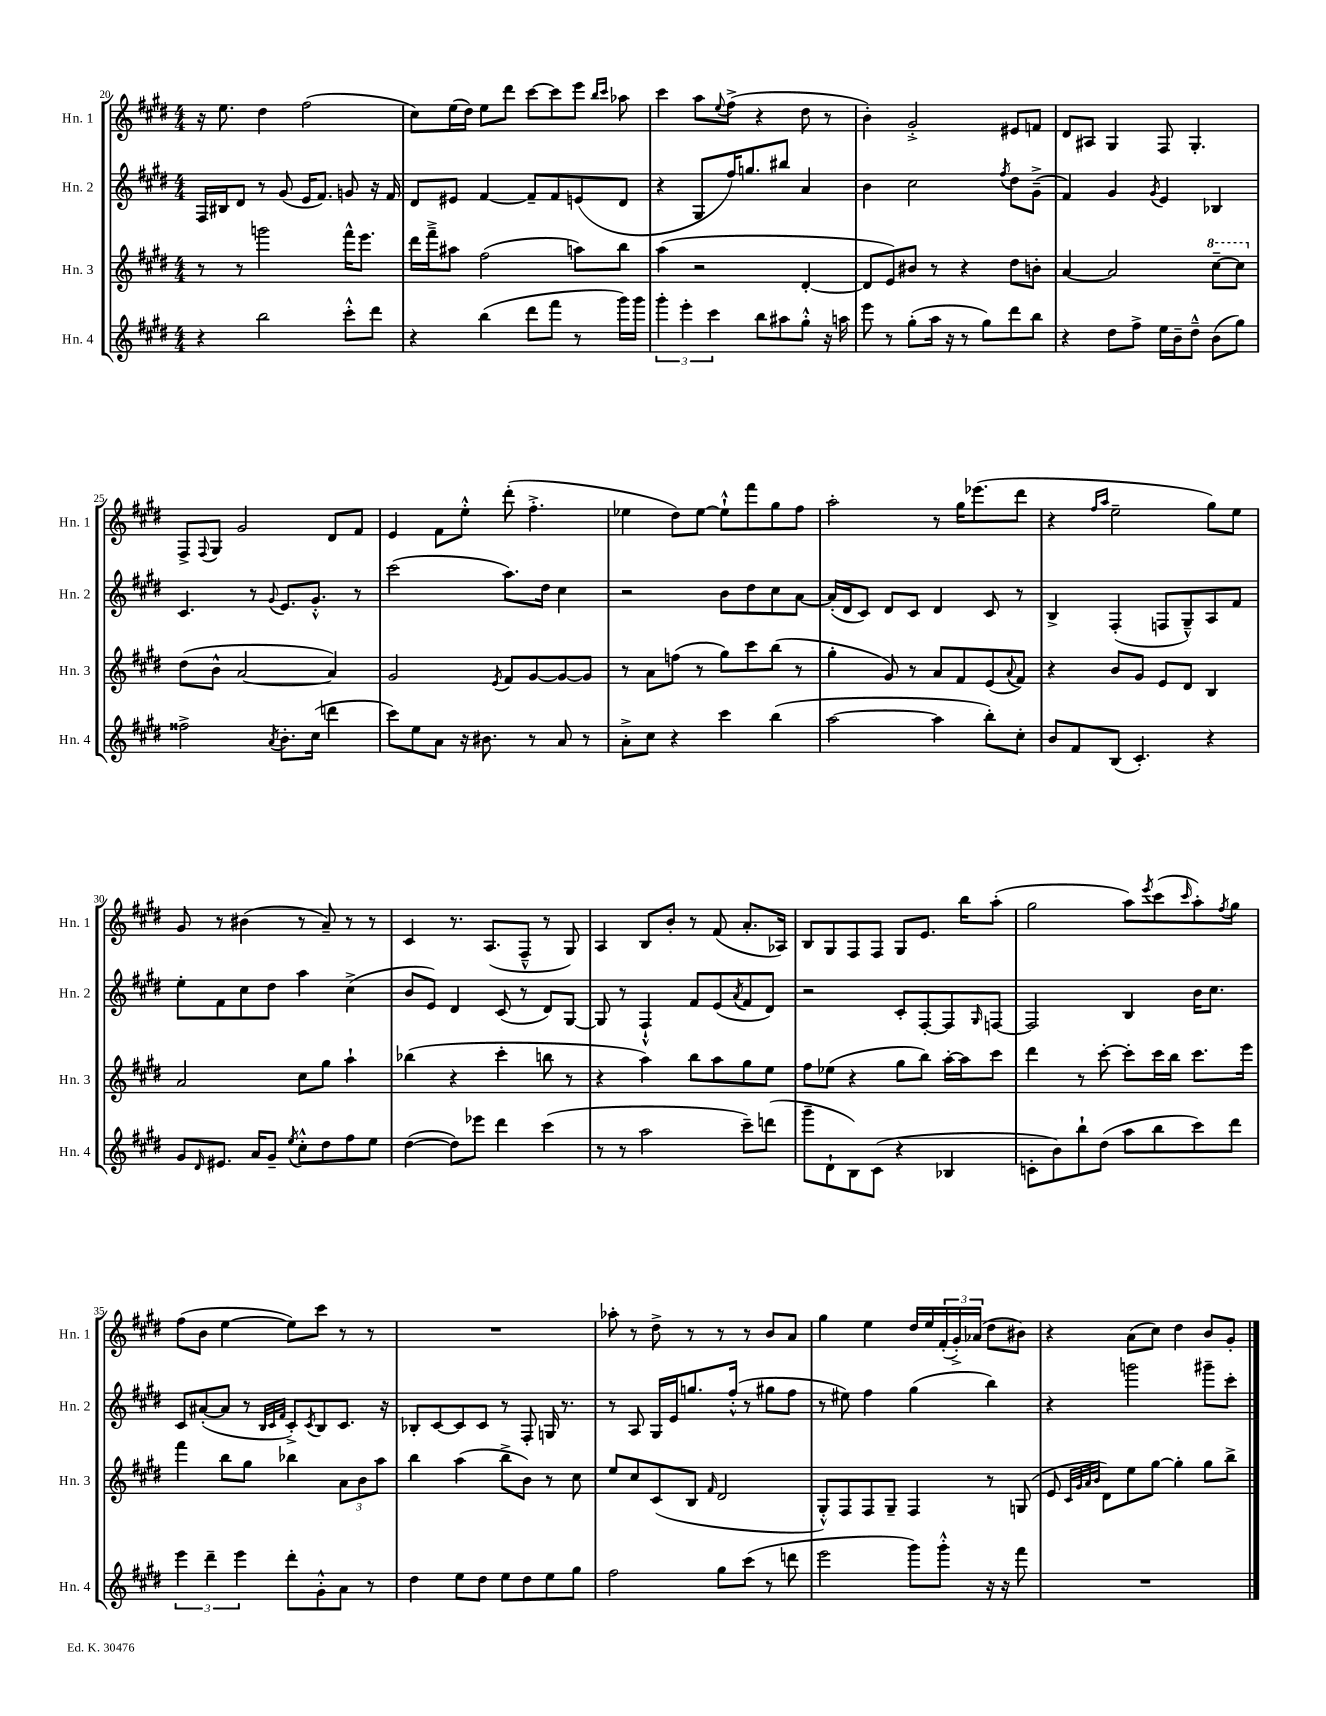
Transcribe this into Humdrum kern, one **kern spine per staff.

**kern	**kern	**kern	**kern
*part4	*part3	*part2	*part1
*staff4	*staff3	*staff2	*staff1
*I"Hn. 4	*I"Hn. 3	*I"Hn. 2	*I"Hn. 1
*I'Hn. 4	*I'Hn. 3	*I'Hn. 2	*I'Hn. 1
*clefG2	*clefG2	*clefG2	*clefG2
*k[f#c#g#d#]	*k[f#c#g#d#]	*k[f#c#g#d#]	*k[f#c#g#d#]
*M4/4	*M4/4	*M4/4	*M4/4
=20	=20	=20	=20
4r	8r	16F#/LL	16r
.	.	16B#X/J	8.ee\
.	8r	8d#/J	.
2bb\	2gggn\	8r	4dd#\
.	.	(8g#/	.
.	.	16e/KL	(2ff#\
.	.	8.f#/J)	.
8ccc#'^^\L	16fff#^^\KL	8gn/	.
.	8.eee\J	.	.
8ddd#\J	.	16r	.
.	.	16f#/	.
=21	=21	=21	=21
4r	16ddd#\LL	8d#/L	8cc#\L)
.	16fff#~^\J	.	.
.	8aa#X\J	8e#X/J	(16ee\L
.	.	.	16dd#\JJ)
(4bb\	(2ff#\	[4f#/	8ee\L
.	.	.	8ddd#\J
8ddd#\L	.	8f#~/L]	[8ccc#\L
8fff#\J	.	8f#/	8ccc#\]
8r	8aan\L)	(8en/	8eee\J
.	.	.	16qqbb/LL
.	.	.	16qqccc#/JJ
16ggg#\LL)	8bb\J	8d#/J	8aa-X\
16ggg#\JJ	.	.	.
=22	=22	=22	=22
6ggg#'\	(4aa\	4r	4ccc#\
6eee'\	.	.	.
.	2r	8G#/L	8aa\L
6ccc#\	.	.	.
.	.	.	8qqee/
.	.	16ff#/K)	(8ff#^\J
.	.	8.ggn/	.
8bb\L	.	.	4r
8aa#X\	.	8bb#X/J	.
8gg#'^^\J	[4d#'/	4a/	8dd#\
16r	.	.	8r
16aan\	.	.	.
=23	=23	=23	=23
8eee\	8d#/L]	4b\	4b'\)
8r	8e/)	.	.
(8gg#'\L	8b#X/J	2cc#\	2g#'^/
16aa\Jk	8r	.	.
16r	.	.	.
8r	4r	.	.
8gg#\L)	.	.	.
.	.	8qff#/	.
8ddd#\	8dd#\L	8dd#\L	8e#X/L
8bb\J	8bn'\J	(8g#~^\J	8fn/J
=24	=24	=24	=24
4r	[4a/	4f#/)	8d#/L
.	.	.	8A#X/J
8dd#\L	2a/]	4g#/	4G#/
8ff#^\J	.	.	.
.	.	8qg#/	.
16ee\LL	.	4e/	8F#/
16b~\J	.	.	.
8dd#~^^\J	.	.	4.G#'/
*	*8va	*	*
(8b\L	[8ccc#~\L	4B-X/	.
8gg#\J)	8ccc#\J]	.	.
!!LO:LB:g=z
=25	=25	=25	=25
*	*X8va	*	*
2ff##X^\	(8dd#\L	4.c#/	8F#^/L
.	.	.	8qqF#/
.	8b^^\J	.	8G#/J
.	[2a/	.	2g#/
.	.	8r	.
8qa/	.	8qqg#/	.
8.b'\L	.	8.e/L	.
(16cc#\Jk	.	8.g#'^^/J	.
4dddn\	4a/])	.	8d#/L
.	.	8r	8f#/J
=26	=26	=26	=26
8ccc#\L)	2g#/	(2ccc#\	4e/
8ee\	.	.	.
8a\J	.	.	8f#\L
16r	.	.	8ee'^^\J
8.b#X\	.	.	.
.	8qe/	.	.
.	8f#/L	8.aa\L)	(8ddd#'\
8r	[8g#/	.	4.ff#'^\
.	.	16dd#\Jk	.
8a/	8g#/_	4cc#\	.
8r	8g#/J]	.	.
=27	=27	=27	=27
8a'^\L	8r	2r	4ee-X\
8cc#\J	8a\L	.	.
4r	(8ffn\J	.	8dd#\L)
.	8r	.	[8ee-\J
4ccc#\	8gg#\L)	8b\L	8ee-`^^\L]
.	8ccc#\	8dd#\	8fff#\
(4bb\	(8bb\J	8cc#\	8gg#\
.	8r	[8a\J	8ff#\J
=28	=28	=28	=28
[2aa\	4gg#'\	(16a'/LL]	2aa'\
.	.	16d#/J	.
.	.	8c#/J)	.
.	8g#/)	8d#/L	.
.	8r	8c#/J	.
4aa\]	8a/L	4d#/	8r
.	8f#/	.	16gg#\KL
.	.	.	(8.eee-X\
8bb'\L)	(8e/	8c#/	.
.	8qqa/	.	.
8cc#'\J	8f#/J)	8r	8ddd#\J
=29	=29	=29	=29
8b/L	4r	4B^/	4r
8f#/	.	.	.
.	.	.	16qqff#/LL
.	.	.	16qqaa/JJ
(8B/J	8b/L	(4F#'/	2ee~\
4.c#'/)	8g#/J	.	.
.	8e/L	8Fn/L	.
.	8d#/J	8G#~^^/)	.
4r	4B/	8A/	8gg#\L)
.	.	8f#/J	8ee\J
!!LO:LB:g=z
=30	=30	=30	=30
8g#/L	2a/	8ee'\L	8g#/
16qqd#/	.	.	.
8.e#X/J	.	8f#\	8r
.	.	8cc#\	(4b#X\
16a/KL	.	.	.
8g#~/J	.	8dd#\J	.
8qee/	.	.	.
8cc#'^^\L	8cc#\L	4aa\	8r
8dd#\	8gg#\J	.	8a~/)
8ff#\	4aa`\	(4cc#^\	8r
8ee\J	.	.	8r
=31	=31	=31	=31
([4dd#\	(4bb-X\	8b/L	4c#/
.	.	8e/J)	.
8dd#\L])	4r	4d#/	8.r
8eee-X\J	.	.	.
.	.	.	(8.A/L
4ddd#\	4ccc#'\	(8c#/	.
.	.	8r	8F#~^^/J
(4ccc#\	8bbn\	8d#/L)	8r
.	8r	[8G#/J	8G#/)
=32	=32	=32	=32
8r	4r	8G#/]	4A/
8r	.	8r	.
2aa\	4aa\)	4F#`^^/	8B/L
.	.	.	8b'/J
.	8bb\L	8f#/L	8r
.	8aa\	(8e/	(8f#/
.	.	8qa/	.
8ccc#~\L)	8gg#\	8f#/	8.a'/L
(8dddn\J	8ee\J	8d#/J)	.
.	.	.	16A-X/Jk)
=33	=33	=33	=33
8ggg#~\L	8ff#\L	2r	8B/L
8d#`\	(8ee-X\J	.	8G#/
8B\)	4r	.	8F#/
(8c#\J	.	.	8F#/J
4r	8gg#\L	8c#'/L	8G#/L
.	8bb\J)	[8F#'/	8.e/J
4B-X/	[16aa'\LL	8F#/]	.
.	16aa\J]	.	16bb\KL
.	.	16qqG#/	.
.	8ccc#\J	[8Fn/J	(8aa'\J
=34	=34	=34	=34
8cn'\L	4ddd#\	2F/]	2gg#\
8b\)	.	.	.
8bb`\	8r	.	.
(8dd#\J	[8ccc#'\	.	.
8aa\L	8ccc#'\L]	4B/	8aa\L)
.	.	.	8qeee/
8bb\	16ccc#\L	.	(8ccc#\
.	16bb\JJ	.	.
.	.	.	16qqccc#/
8ccc#\)	8.ccc#\L	16b\KL	8aa'\)
.	.	8.cc#\J	.
.	.	.	8qff#/
8ddd#\J	.	.	8gg#\J
.	16eee\Jk	.	.
!!LO:LB:g=z
=35	=35	=35	=35
6eee\	4fff#\	8c#/L	(8ff#\L
.	.	([8a#X'/	8b\J
6ddd#~\	.	.	.
.	8bb\L	8a#/J]	[4ee\
6eee\	.	.	.
.	8gg#\J	8r	.
.	.	32qqB/LLL	.
.	.	32qqc#/	.
.	.	32qqf#/JJJ	.
8ddd#'\L	4bb-X\	8c#'^/L)	8ee\L])
.	.	8qc#/	.
8g#'^^\	.	8B/	8ccc#\J
8a\J	12a\L	8.c#/J	8r
.	12b\	.	.
8r	.	.	8r
.	12aa\J	.	.
.	.	16r	.
=36	=36	=36	=36
4dd#\	4bb\	8B-X'/L	1r
.	.	[8c#/	.
8ee\L	(4aa\	8c#/]	.
8dd#\J	.	8c#/J	.
8ee\L	8bb^\L	8r	.
8dd#\	8b\J)	8F#'/	.
8ee\	8r	16Gn/	.
.	.	8.r	.
8gg#\J	8cc#\	.	.
=37	=37	=37	=37
2ff#\	8ee/L	8r	8aa-X'\
.	8cc#/	8A/	8r
.	(8c#/	16G#/LL	8dd#^\
.	.	16e/J	.
.	8B/J	8.ggn/	8r
.	16qqf#/	.	.
8gg#\L	2d#/	.	8r
.	.	(16ff#'^^/Jk	.
(8ccc#\J	.	8r	8r
8r	.	8gg#X\L	8b/L
8dddn\	.	8ff#\J	8a/J
=38	=38	=38	=38
2eee\	8G#'^^/L)	8r	4gg#\
.	8F#/	8ee#X\)	.
.	8F#/	4ff#\	4ee\
.	8G#~/J	.	.
8ggg#\L)	4F#/	(4gg#\	16dd#/LL
.	.	.	16ee/
8ggg#'^^\J	.	.	(24f#'/
.	.	.	24g#'^/)
.	.	.	(24a-X/JJ
16r	8r	4bb\)	8dd#\L
16r	.	.	.
8fff#\	(8Gn/	.	8b#X\J)
=39	=39	=39	=39
1r	8e/	4r	4r
.	32qqc#/LLL	.	.
.	32qqg#/	.	.
.	32qqa/	.	.
.	32qqb/JJJ	.	.
.	8d#\L)	.	.
.	8ee\	2gggn\	(8a\L
.	[8gg#\J	.	8cc#\J)
.	4gg#'\]	.	4dd#\
.	8gg#\L	8ggg#X~\L	8b/L
.	8bb^\J	8ccc#'\J	8g#'/J
==	==	==	==
*-	*-	*-	*-
